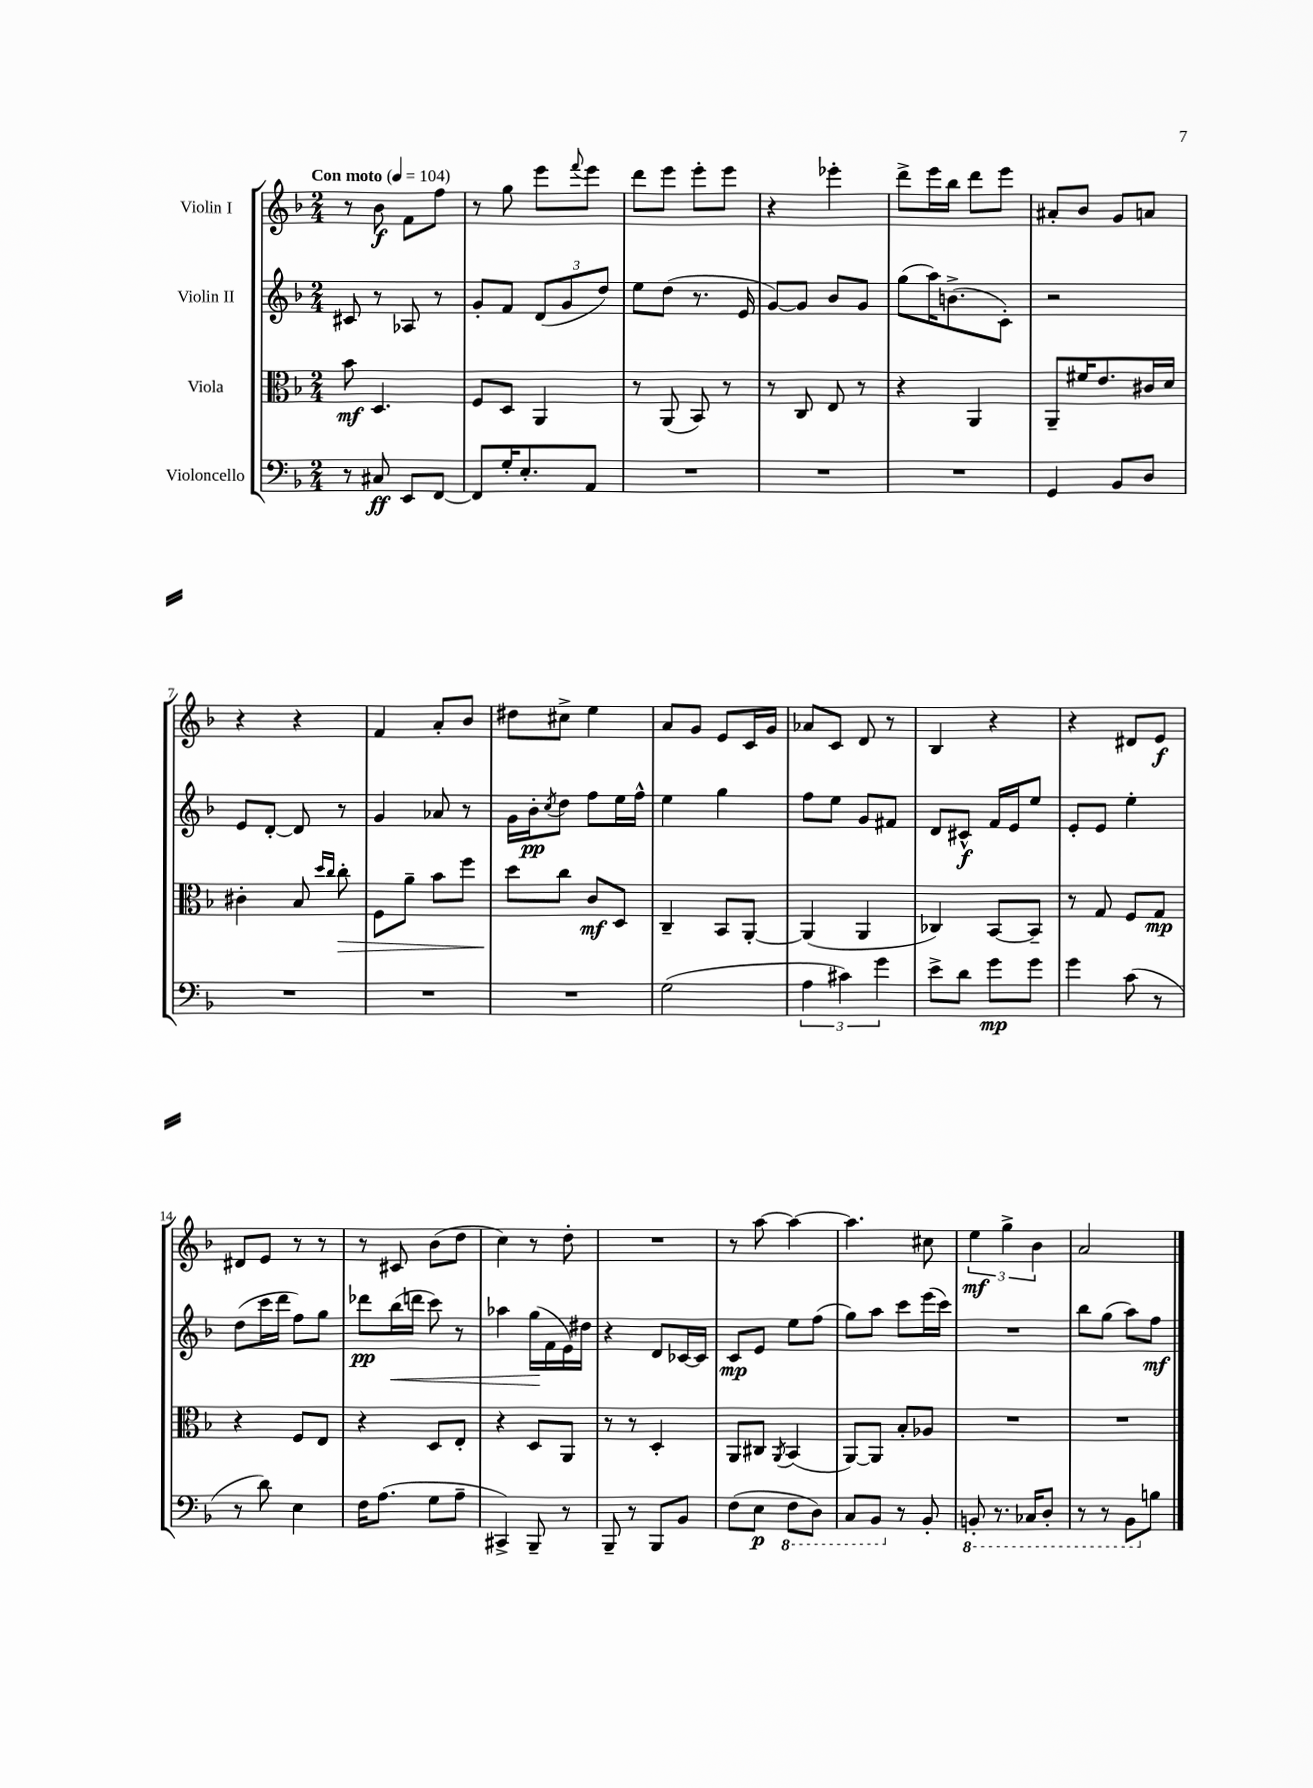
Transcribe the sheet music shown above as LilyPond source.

<<
\new StaffGroup <<
\new Staff = "s0" \with { instrumentName = "Violin I" } {
    \clef treble \key f \major \numericTimeSignature \time 2/4 \tempo "Con moto" 4 = 104
    r8 bes'8\f f'8 f''8 |
    r8 g''8 e'''8 \appoggiatura { f'''8 } e'''8 |
    d'''8 e'''8 e'''8-. e'''8 |
    r4 ees'''4-. |
    d'''8-> e'''16 bes''16 d'''8 e'''8 |
    ais'8-. bes'8 g'8 a'8 |
    r4 r4 |
    f'4 a'8-. bes'8 |
    dis''8 cis''8-> e''4 |
    a'8 g'8 e'8 c'16 g'16 |
    aes'8 c'8 d'8 r8 |
    bes4 r4 |
    r4 dis'8 e'8\f |
    dis'8 e'8 r8 r8 |
    r8 cis'8 bes'8( d''8 |
    c''4) r8 d''8-. |
    R2 |
    r8 a''8~ a''4~ |
    a''4. cis''8 |
    \tuplet 3/2 { e''4\mf g''4-> bes'4 } |
    a'2 \bar "|." |
}
\new Staff = "s1" \with { instrumentName = "Violin II" } {
    \clef treble \key f \major \numericTimeSignature \time 2/4
    cis'8 r8 aes8 r8 |
    g'8-. f'8 \tuplet 3/2 { d'8( g'8 d''8) } |
    e''8 d''8( r8. e'16 |
    g'8~) g'8 bes'8 g'8 |
    g''8( a''16) b'8.->( c'8-.) |
    r2 |
    e'8 d'8~-. d'8 r8 |
    g'4 aes'8 r8 |
    g'16 bes'16-.\pp \acciaccatura { c''8 } d''8 f''8 e''16 f''16-^ |
    e''4 g''4 |
    f''8 e''8 g'8 fis'8 |
    d'8 cis'8-^\f f'16 e'16 e''8 |
    e'8-. e'8 e''4-. |
    d''8( c'''16 d'''16 f''8) g''8 |
    des'''8\pp bes''16\<( d'''16 c'''8) r8 |
    aes''4 g''16\!( f'16 e'16) dis''16 |
    r4 d'8 ces'16~ ces'16 |
    c'8\mp e'8 e''8 f''8( |
    g''8) a''8 c'''8 e'''16( c'''16) |
    R2 |
    bes''8 g''8( a''8) f''8\mf \bar "|." |
}
\new Staff = "s2" \with { instrumentName = "Viola" } {
    \clef alto \key f \major \numericTimeSignature \time 2/4
    bes'8\mf d4. |
    f8 d8 a,4 |
    r8 a,8( bes,8) r8 |
    r8 c8 e8 r8 |
    r4 a,4 |
    a,8-- fis'16 e'8. cis'16 d'16 |
    cis'4-. bes8 \grace { d''16 c''16 } c''8-.\> |
    f8 a'8-- bes'8 f''8 |
    d''8\! c''8 c'8\mf d8 |
    c4-- bes,8 a,8~-. |
    a,4( a,4 |
    ces4) bes,8~ bes,8-- |
    r8 g8 f8 g8\mp |
    r4 f8 e8 |
    r4 d8 e8-. |
    r4 d8 a,8 |
    r8 r8 d4-. |
    a,8 cis8 \acciaccatura { a,8 } bes,4( |
    a,8~) a,8 bes8-. aes8 |
    R2 |
    R2 \bar "|." |
}
\new Staff = "s3" \with { instrumentName = "Violoncello" } {
    \clef bass \key f \major \numericTimeSignature \time 2/4
    r8 cis8\ff e,8 f,8~ |
    f,8 g16-. e8.-. a,8 |
    R2 |
    R2 |
    R2 |
    g,4 bes,8 d8 |
    R2 |
    R2 |
    R2 |
    g2( |
    \tuplet 3/2 { a4 cis'4) g'4 } |
    e'8-> d'8 g'8\mp g'8 |
    g'4 c'8( r8 |
    r8 d'8) e4 |
    f16 a8.( g8 a8-- |
    cis,4->) bes,,8-- r8 |
    bes,,8-- r8 bes,,8 bes,8 |
    f8( e8\p \ottava #-1 f,8 d,8) |
    c,8 bes,,8 \ottava #0 r8 bes,8-. |
    \ottava #-1 b,,8-. r8. ces,16 d,8-. |
    r8 r8 bes,,8 \ottava #0 b8 \bar "|." |
}
>>
>>
